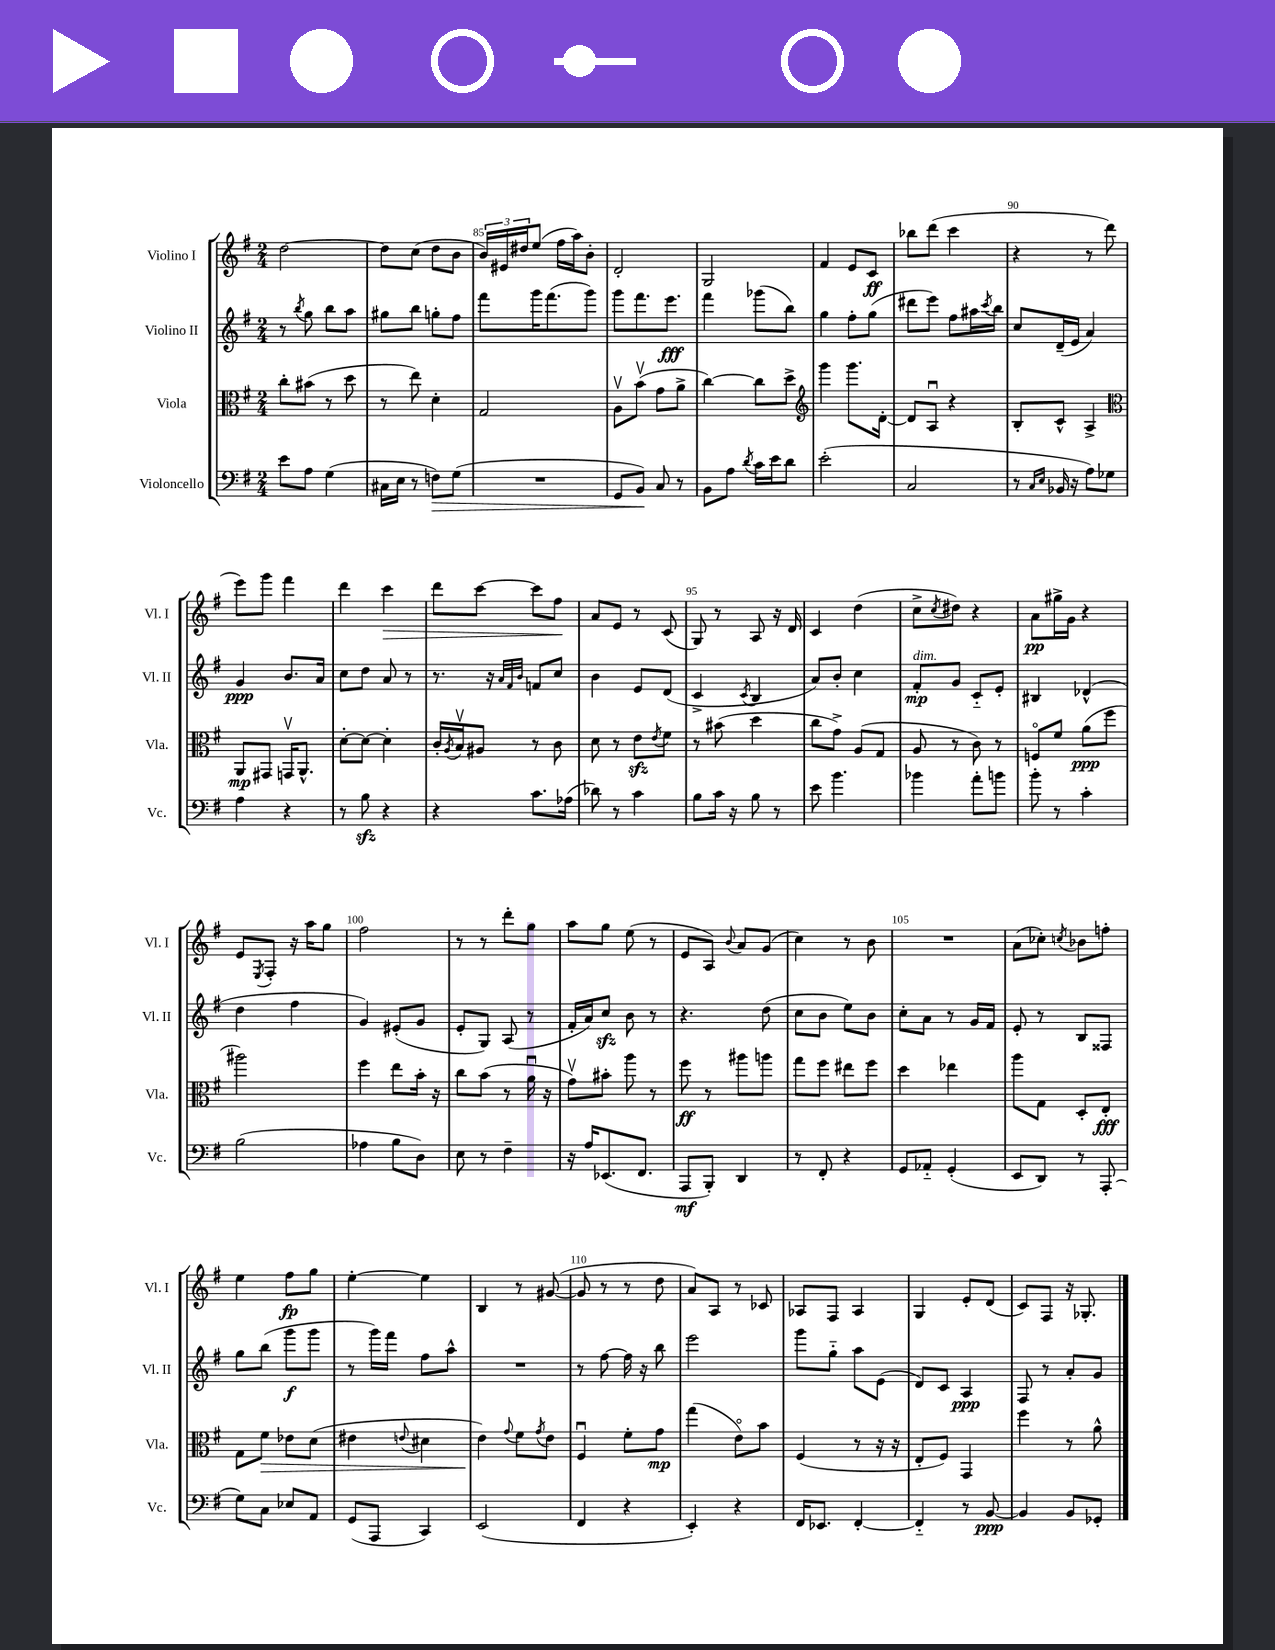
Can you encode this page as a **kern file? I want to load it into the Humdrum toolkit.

**kern	**kern	**kern	**kern
*staff4	*staff3	*staff2	*staff1
*clefF4	*clefC3	*clefG2	*clefG2
*k[f#]	*k[f#]	*k[f#]	*k[f#]
*M2/4	*M2/4	*M2/4	*M2/4
8e\L	8cc'\L	8r	[2dd\
.	.	8qbb/	.
8A\J	(8b#\J	8gg\	.
(4G\	8r	8bb\L	.
.	8dd\	8aa\J	.
=	=	=	=
16C#\LL	8r	8gg#\L	8dd\]L
16E\JJ	.	.	.
8r	8ee\)	8bb\J	(8cc\J
8F\L)	4d'\	8gg'\L	8dd\L
(8G\J	.	8ff#\J	8b\J
=	=	=	=
2r	2G/	8fff#\L	24b/LL)
.	.	.	24e#/
.	.	.	24dd#/J
.	.	16ggg\K	(8ee/J
.	.	(8.fff#\	.
.	.	.	16ff#\LL
.	.	.	16aa\J)
.	.	8ggg\J)	8b'\J
=	=	=	=
8GG/L	8Av\L	8ggg\L	2d'/
8BB/J)	(8bv\J	8.fff#\	.
8C/	8g\L	.	.
.	.	8.eee\J	.
8r	8a^\J	.	.
=	=	=	=
8BB\L	[4cc\)	4fff#\	2G/
8A\J	.	.	.
8qd/	.	.	.
16c\LL	8cc\]L	(8ggg-\L	.
16e\J	.	.	.
8d\J	8dd^\J	8bb\J)	.
=	=	=	=
*	*clefG2	*	*
(2e'\	4ggg\	4gg\	4f#/
.	8.ggg\L	8ff#'\L	8e/L
.	.	(8gg\J	8c/J
.	[16d'\Jk	.	.
=	=	=	=
2C/	8d/]L	8ddd#\L	8bb-\L
.	8Au/J	8eee\J)	(8ddd\J
.	4r	8ff#\L	4ccc\
.	.	16aa#\L	.
.	.	8qccc/	.
.	.	16bb\JJ	.
=	=	=	=
8r	8B'/L	8cc/L	4r
16qqC/LL	.	.	.
16qqE/JJ	.	.	.
16BB-/	8c^^/J	(16d~/L	.
16r	.	16e/JJ	.
8A\L)	4A^/	4a/)	8r
8G-\J	.	.	8ddd\
=	=	=	=
*	*clefC3	*	*
4A\	8AA/L	4g/	8eee\L)
.	8GG#/J	.	8ggg\J
4r	16GGv/LK	8.b/L	4fff#\
.	8.AA^^/J	.	.
.	.	16a/Jk	.
=	=	=	=
8r	[8d'\L	8cc\L	4ddd\
8B\	8d\_J	8dd\J	.
4r	4d'\]	8a/	4ccc\
.	.	8r	.
=	=	=	=
4r	16c'/LL	8.r	8ddd\L
.	8qA/	.	.
.	16Bv/J	.	.
.	8A#/J	.	[8ccc\J
.	.	16r	.
.	.	32qqa/LLL	.
.	.	32qqf#/	.
.	.	32qqb/JJJ	.
8.c\L	8r	8f/L	8ccc\]L
.	8c\	8cc/J	8ff#\J
(16A-\Jk	.	.	.
=	=	=	=
8d-\)	8d\	4b\	8a/L
8r	8r	.	8e/J
4c\	8e\L	8e/L	8r
.	8qe/	.	.
.	8f#\J	(8d/J	(8c/
=	=	=	=
8B\L	8r	4c^/	8G/)
16c\Jk	(8b#\	.	8r
16r	.	.	.
.	.	8qc/	.
8B\	4dd\	4B/	8A/
8r	.	.	16r
.	.	.	16d/
=	=	=	=
8e\	8cc\L	8a/L)	4c/
4.b\	8g^\J)	8b'/J	.
.	(8A/L	4cc\	(4dd\
.	8G/J	.	.
=	=	=	=
4b-\	8A/	8f#'/L	8cc^\L
.	.	.	8qcc/
.	8r	8g/J	8dd#\J)
8a'\L	8c\)	8c'~/L	4r
8b\J	8r	8e'/J	.
=	=	=	=
8b'\	8Fo/L	4B#/	8a\L
8r	8f#/J	.	16gg#^\L
.	.	.	16g\JJ
4c'\	(8a\L	(4d-^^/	4r
.	8ff#\J	.	.
=	=	=	=
(2B\	2aa#\)	4dd\	8e/L
.	.	.	8qE/
.	.	.	8F#'/J
.	.	4ff#\	16r
.	.	.	16aa\LK
.	.	.	8gg\J
=	=	=	=
4A-\	4ff#\	4g/)	2ff#\
8B\L	8ee\L	(8e#'/L	.
8D\J)	16b'\Jk	8g/J	.
.	16r	.	.
=	=	=	=
8E\	8cc\L	8e'/L	8r
8r	(8b\J	8G/J)	8r
4F#~\	8r	(8A/	8ddd'\L
.	16au\	8r	8gg\J
.	16r	.	.
=	=	=	=
16r	8gv\L)	16f#'/LL	8aa\L
16A/LK	.	16a/J)	.
(8.EE-/	8b#'\J	8cc/J	8gg\J
.	8aa\	8b\	(8ee\
8.FF#/J	.	.	.
.	8r	8r	8r
=	=	=	=
8AAA/L	8ff#\	4.r	8e/L
8BBB'/J)	8r	.	8A/J)
.	.	.	8qqb/
4DD/	8aa#\L	.	8a/L
.	8aa\J	(8dd\	(8g/J
=	=	=	=
8r	8gg\L	8cc\L	4cc\)
8FF#'/	8ff#\J	8b\J	.
4r	8ee#\L	8ee\L)	8r
.	8ff#\J	8b\J	8b\
=	=	=	=
8GG/L	4dd\	8cc'\L	2r
8AA-'~/J	.	8a\J	.
(4GG'/	4ee-\	8r	.
.	.	16g/LL	.
.	.	16f#/JJ	.
=	=	=	=
8EE/L	8aa\L	8e'/	(8a\L
8DD/J)	8G\J	8r	8cc-'\J)
.	.	.	8qcc/
8r	8D'/L	8B/L	8b-\L
(8AAA'/	8E'/J	8F##/J	8ff'\J
=	=	=	=
8G\L)	8G\L	8gg\L	4ee\
8C\J	8f#\J	(8bb\J	.
8E-/L	8e-\L	8ggg\L	8ff#\L
8AA/J	(8d\J	8ggg\J	8gg\J
=	=	=	=
(8GG/L	4e#\	8r	[4ee'\
8AAA/J	.	16ggg\LL)	.
.	.	16fff#\JJ	.
.	8qqe/	.	.
4CC/)	4d#\	8ff#\L	4ee\]
.	.	8aa^^\J	.
=	=	=	=
(2EE/	4e\)	2r	4B/
.	8qqg/	.	.
.	8f#\L	.	8r
.	8qg/	.	.
.	8e\J	.	([8g#/
=	=	=	=
4FF#/	4F#u/	8r	8g#/]
.	.	[8ff#\	8r
4r	8f#'\L	16ff#\]	8r
.	.	16r	.
.	8g\J	8bb\	8dd\
=	=	=	=
4EE'/)	(4gg\	2eee\	8a/L)
.	.	.	8A/J
4r	8eo\L)	.	8r
.	8b\J	.	8c-/
=	=	=	=
16FF#/LK	(4F#/	8ggg\L	8A-/L
8.EE-/J	.	.	.
.	.	8gg'~\J	8F#/J
[4FF#'/	8r	8aa\L	4A-/
.	16r	(8e\J	.
.	16r	.	.
=	=	=	=
4FF#'~/]	8E'/L	8d/L)	4G/
.	8F#/J)	8c/J	.
8r	4GG/	4A/	8e'/L
[8BB/	.	.	(8d/J
=	=	=	=
4BB/]	4ff#\	8F#/	8c/L)
.	.	8r	8F#/J
8BB/L	8r	8a'/L	16r
.	.	.	8.G-'/
8GG-'/J	8a^^\	8g/J	.
==	==	==	==
*-	*-	*-	*-
